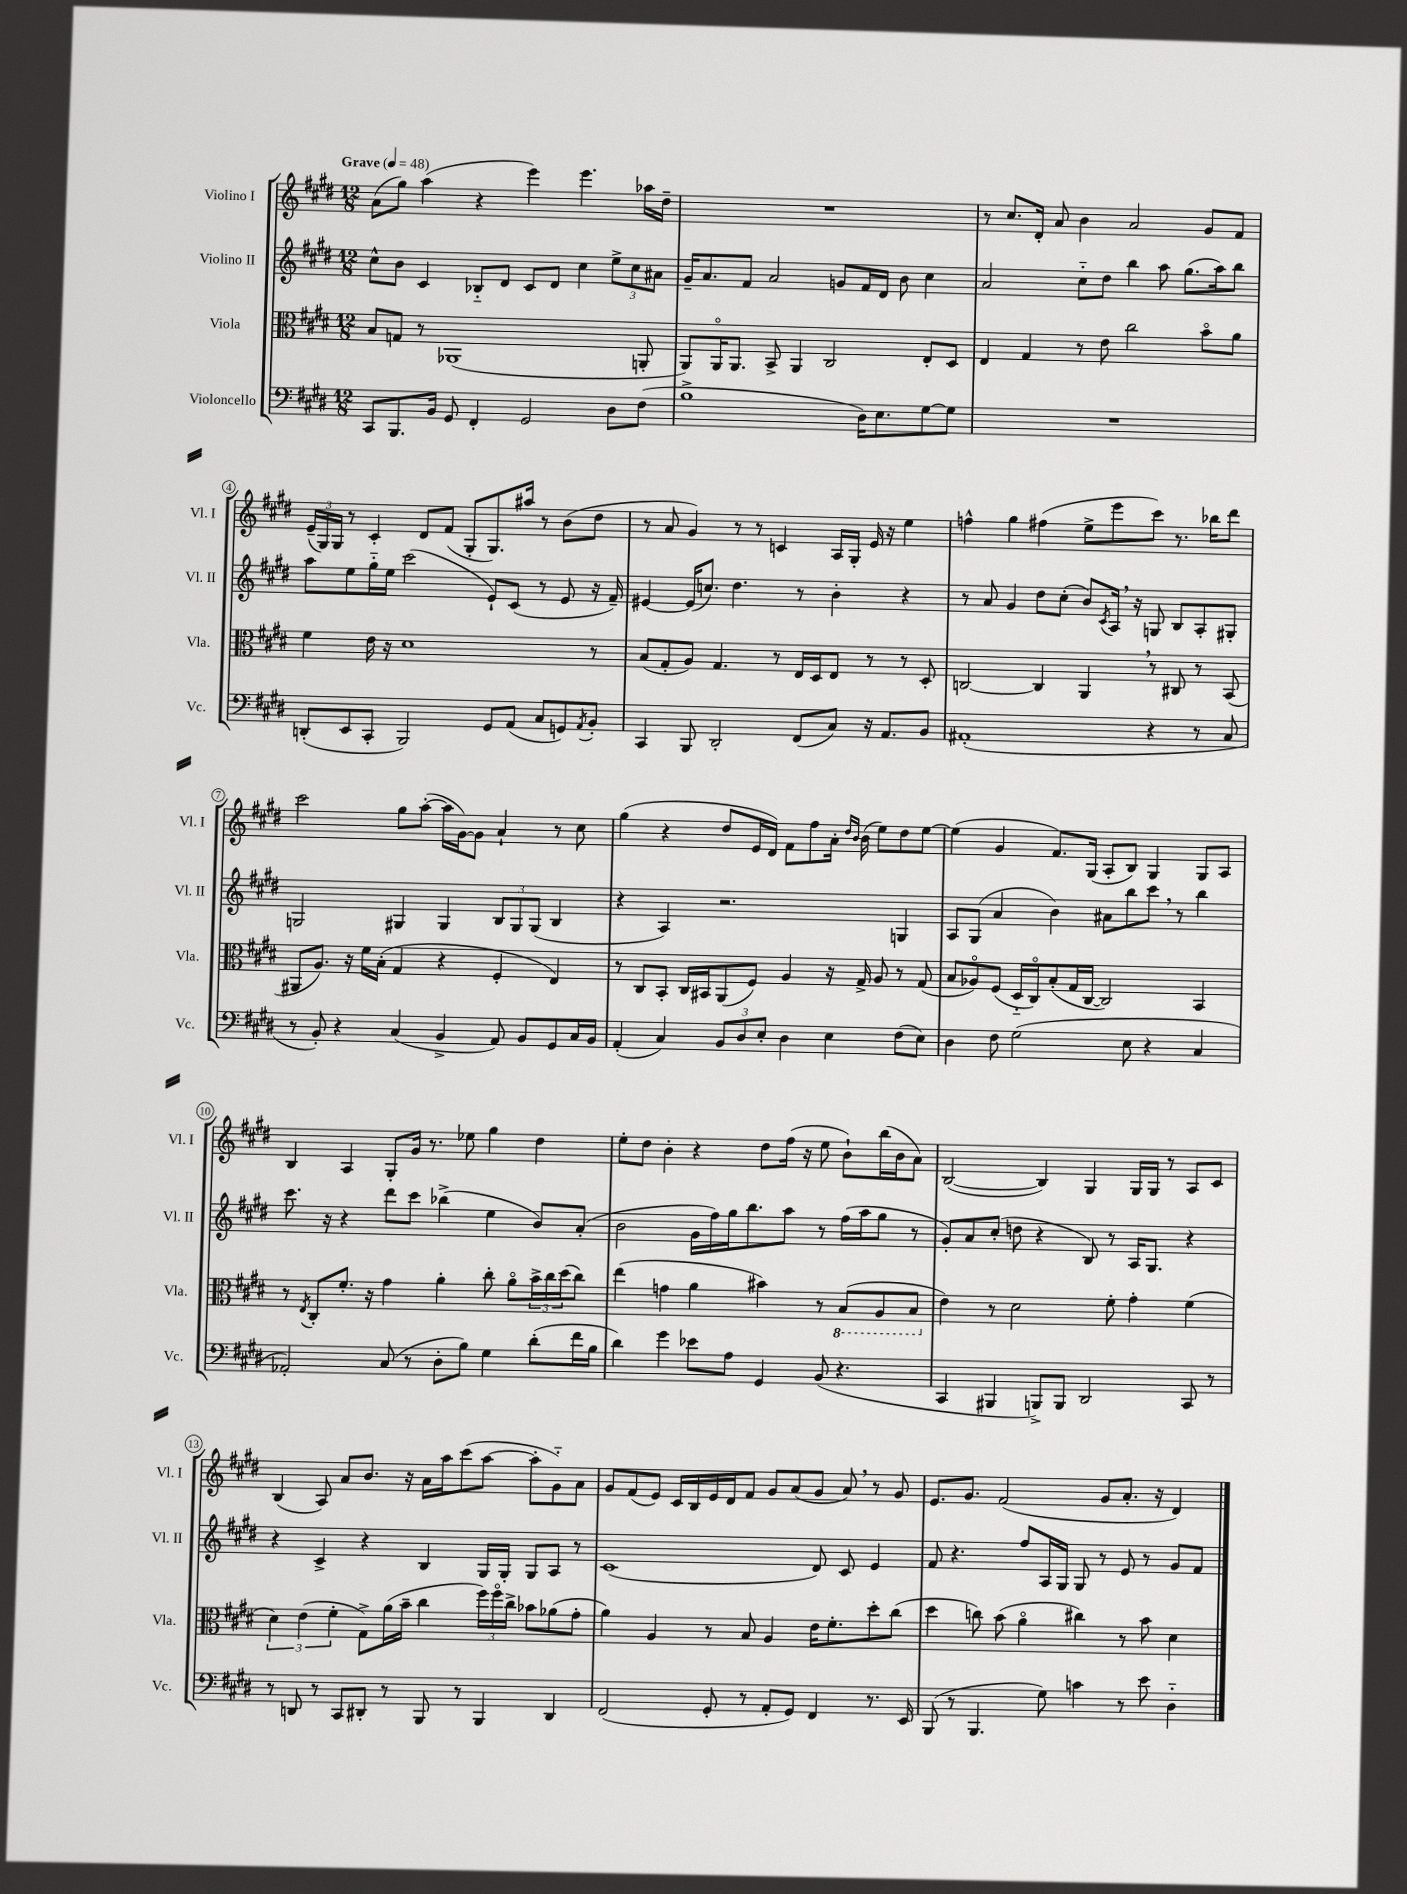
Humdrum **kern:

**kern	**kern	**kern	**kern
*part4	*part3	*part2	*part1
*staff4	*staff3	*staff2	*staff1
*I"Violoncello	*I"Viola	*I"Violino II	*I"Violino I
*I'Vc.	*I'Vla.	*I'Vl. II	*I'Vl. I
*clefF4	*clefC3	*clefG2	*clefG2
*k[f#c#g#d#]	*k[f#c#g#d#]	*k[f#c#g#d#]	*k[f#c#g#d#]
*M12/8	*M12/8	*M12/8	*M12/8
*MM48	*MM48	*MM48	*MM48
=1	=1	=1	=1
!	!	!	!LO:TX:a:B:t=Grave
8CC#/L	8B/L	8cc#^^\L	(8a\L
8.BBB/	8Gn/J	8b\J	8gg#\J)
.	8r	4c#/	(4aa\
16BB/Jk	.	.	.
8GG#/	(1AA-X	.	.
4FF#'/	.	8B-X/L	4r
.	.	8d#/J	.
2GG#/	.	8c#/L	4eee\)
.	.	8d#/J	.
.	.	4cc#\	4.eee\
8D#\L	.	12ee^\L	.
.	.	12cc#\	.
(8F#\J	8AAn'/	.	16aa-X\LL
.	.	12a#X\J	.
.	.	.	16dd#~\JJ
=2	=2	=2	=2
1B^	8AA/L)	16g#~/KL	1.r
.	.	8.a/	.
.	16AA/K	.	.
.	8.AA/J	.	.
.	.	8f#/J	.
.	8BB^/	2a/	.
.	4AA/	.	.
.	2C#/	.	.
.	.	8gn/L	.
16D#\KL)	.	16f#/L	.
8.E\	.	16d#/JJ	.
.	.	8b\	.
[8G#\	8E'/L	4cc#\	.
8G#\J]	8D#/J	.	.
=3	=3	=3	=3
1.r	4E/	2a/	8r
.	.	.	8.cc#/L
.	4G#/	.	.
.	.	.	16d#'/Jk
.	.	.	8a/
.	8r	8cc#\L	4b\
.	8e\	8dd#\J	.
.	2cc#\	4bb\	2a/
.	.	8aa\	.
.	.	(8.gg#\L	.
.	8b\L	.	8g#/L
.	.	16aa\k)	.
.	8a\J	8bb\J	8f#/J
!!LO:LB:g=z
=4	=4	=4	=4
(8DDn'/L	4f#\	8aa\L	(24e~/LL
.	.	.	24G#/)
.	.	.	24G#/JJ
8EE/	.	8ee\	8r
8CC#'/J	16e\	16gg#\L	4c#'/
.	16r	16ee\JJ	.
2BBB/)	1d#	(2ccc#\	.
.	.	.	8d#/L
.	.	.	(8f#/J
.	.	.	8G#'/L
8GG#/L	.	8e`/L)	8.G#/)
(8AA/J	.	(8c#/J	.
.	.	.	16aa#X/Jk
8C#/L	.	8r	8r
8GGn/)	.	8e/	(8b\L
8qAA/	.	.	.
8BB'/J	8r	16r	8dd#\J
.	.	16f#~/)	.
=5	=5	=5	=5
4CC#/	(8B/L	[4e#X/	8r
.	8G#'/	.	8a/
8BBB/	8A/J)	(16e#/KL]	4g#/)
.	.	8.ccn/J)	.
2DD#'/	4.G#/	.	.
.	.	4.dd#\	8r
.	.	.	8r
.	8r	.	4cn/
(8FF#/L	16E/LL	8r	.
.	16D#/J	.	.
8C#/J)	8E/J	4b'\	16A/LL
.	.	.	16G#'/JJ
16r	8r	.	16e/
8.AA/L	.	.	16r
.	8r	4r	4ee\
8BB/J	8D#'/	.	.
=6	=6	=6	=6
(1AA#X'	[2Cn/	8r	4ffn^^\
.	.	8a/	.
.	.	4g#/	4gg#\
.	4C/]	8dd#\L	(4ff#X\
.	.	(8cc#'\J	.
.	4AA,/	8b/L)	8ee^\L
.	.	8qc#/	.
.	.	16A,/Jk	8eee\
.	.	16r	.
4r	8r	8Gn/	8ccc#\J)
.	8C#X/	8B/L	8.r
8r	8r	8A'/	.
.	.	.	16bb-X\KL
8C#/	(8BB/	8G#X'/J	8ddd#\J
!!LO:LB:g=z
=7	=7	=7	=7
8r	8AA#X/L	2Gn/	2ccc#\
8BB'/)	8.A/J)	.	.
4r	.	.	.
.	16r	.	.
.	16f#\LL	.	.
.	(16B'\JJ	.	.
(4C#/	4G#/	4G#X/	8gg#\L
.	.	.	([8aa'\J
4BB^/	4r	4G#/	16aa\LL]
.	.	.	[16g#\J)
.	.	.	8g#\J]
8AA/)	4F#'/	12B/L	4a`/
.	.	12G#/	.
8BB/L	.	.	.
.	.	(12G#/J	.
8GG#/	4E/)	4B/	8r
16C#/L	.	.	8cc#\
16BB/JJ	.	.	.
=8	=8	=8	=8
(4AA'/	8r	4r	(4gg#\
.	8C#/L	.	.
4C#/)	8BB'/J	4A/)	4r
.	16C#/LL	.	.
.	16BB#X/J	.	.
12BB/L	(8AA/	2.r	8dd#/L
12D#/	.	.	.
.	8F#/J)	.	16e/L
12E'/J	.	.	.
.	.	.	16d#/JJ)
4D#\	4A/	.	8f#\L
.	.	.	8ff#\
4E\	16r	.	16a'\Jk
.	.	.	16qqdd#/LL
.	.	.	16qqb/JJ
.	16G#^/	.	(16b\
.	8A/	.	8ee\L)
(8F#\L	8r	4Gn/	8dd#\
8E\J)	(8G#/	.	[8ee\J
=9	=9	=9	=9
4D#\	8B/L	8A/L	(4ee\]
.	8A-X/)	(8G#/J	.
8F#\	(8F#/J	4a/	4g#/
(2G#\	16D#/LL	.	.
.	16C#/J)	.	.
.	(8B'/	4b\)	8.f#/L)
.	16G#/L	.	.
.	[16C#/JJ	.	(16G#/Jk
.	2C#/])	8a#X\L	8A'/L
8E\	.	8bb\	8B/J)
4r	.	8ccc#,\J	4G#/
.	.	8r	.
4C#/	4BB/	4bb\	8G#/L
.	.	.	8A/J
!!LO:LB:g=z
=10	=10	=10	=10
2AA-X'/)	8r	8.ccc#\	4B/
.	8qE/	.	.
.	8C#'/L	.	.
.	.	16r	.
.	8.f#'/J	4r	4A/
.	16r	.	.
(8C#/	4g#\	8ddd#\L	8G#'/L
8r	.	8ccc#\J	16g#/Jk
.	.	.	8.r
8D#'\L	4a'\	(4bb-X^\	.
8B\J)	.	.	8ee-X\
4G#\	8cc#'\	4ee\	4gg#\
.	8a\L	.	.
(8d#'\L	24b^\L	8b/L)	4dd#\
.	24cc#\	.	.
.	(24dd#\J	.	.
16f#\L	8cc#\J)	(8a'/J	.
16B\JJ	.	.	.
=11	=11	=11	=11
4d#\)	(4ee\	2b\	8ee'\L
.	.	.	8dd#\J
4g#\	4gn\	.	4b'\
8e-X\L	4a\	16g#\LL	4r
.	.	16ff#\)	.
8A\J	.	16gg#\J	.
.	.	8.bb\	.
4GG#/	4b#X\)	.	8dd#\L
.	.	8aa\J	(16ff#\Jk
.	.	.	16r
(8BB/	8r	8r	8ee\
*	*8ba	*	*
4.r	(8BB/L	(16ff#\LL	8b`\L)
.	.	16aa\J	.
.	8AA/	8gg#\J	(16bb\L
.	.	.	16b\J
.	8BB/J	8r	8a\J)
=12	=12	=12	=12
*	*X8ba	*	*
4CC#/	4e\)	8g#'/L)	([2B/
.	.	8a/	.
4BBB#X/	8r	(8cc#'/J	.
.	2d#\	8ddn\	.
8BBBn^/L)	.	4r	4B/])
8BBB/J	.	.	.
2DD#/	.	8B/)	4G#/
.	8f#'\	8r	.
.	4g#'\	16A/KL	16G#/LL
.	.	8.G#/J	16G#/JJ
.	.	.	8r
8CC#/	(4f#\	4r	8A/L
8r	.	.	8c#/J
!!LO:LB:g=z
=13	=13	=13	=13
8r	6d#\)	4r	(4B/
8DDn/	.	.	.
.	(6e\	.	.
8r	.	4c#^/	8A/)
.	6f#'\	.	.
8CC#/L	.	.	8a/L
8DD#X'/J	8G#^\L)	4r	8.b/J
8r	(16a\L	.	.
.	16b~\JJ	.	16r
8BBB/	4cc#\	4B/	16a\LL
.	.	.	16aa\J
8r	.	.	(8ccc#\
4BBB/	24ff#\LL)	16G#/LL	[8aa\J
.	24ff#\	.	.
.	.	16G#'/JJ	.
.	24cc#^\JJ	.	.
.	8b-X\L	8G#/L	8aa'\L]
4DD#/	(8a-X\	8A/J	8g#\)
.	8g#'\J	8r	8a\J
=14	=14	=14	=14
(2FF#/	4a\)	(1c#	8g#/L
.	.	.	(8f#/
.	4A/	.	8e/J)
.	.	.	16c#/LL
.	.	.	16B/
8GG#'/	8r	.	16e/
.	.	.	16d#/J
8r	8B/	.	8f#/J
8AA'/L	4A/	.	8g#/L
8GG#/J)	.	.	(8a/
4FF#/	16e\KL	8d#/)	8g#/J
.	8.f#'\	.	.
.	.	8c#/	8a,/)
8.r	8dd#'\	4e/	8r
.	(8cc#\J	.	8g#/
16EE/	.	.	.
=15	=15	=15	=15
(8BBB/	4dd#\	8f#/	8.e/L
8r	.	4.r	.
.	.	.	8.g#/J
4.BBB/	8ccn\)	.	.
.	(8b\	.	(2f#/
.	4a\	8ff#/L	.
8G#\)	.	16A/L	.
.	.	16G#/JJ	.
4cn\	4cc#X\)	8G#/	.
.	.	8r	8g#/L
8r	8r	8e/	8.a'/J
8e\	8b\	8r	.
.	.	.	16r
4D#\	4d#\	8g#/L	4d#/)
.	.	8f#/J	.
==	==	==	==
*-	*-	*-	*-
